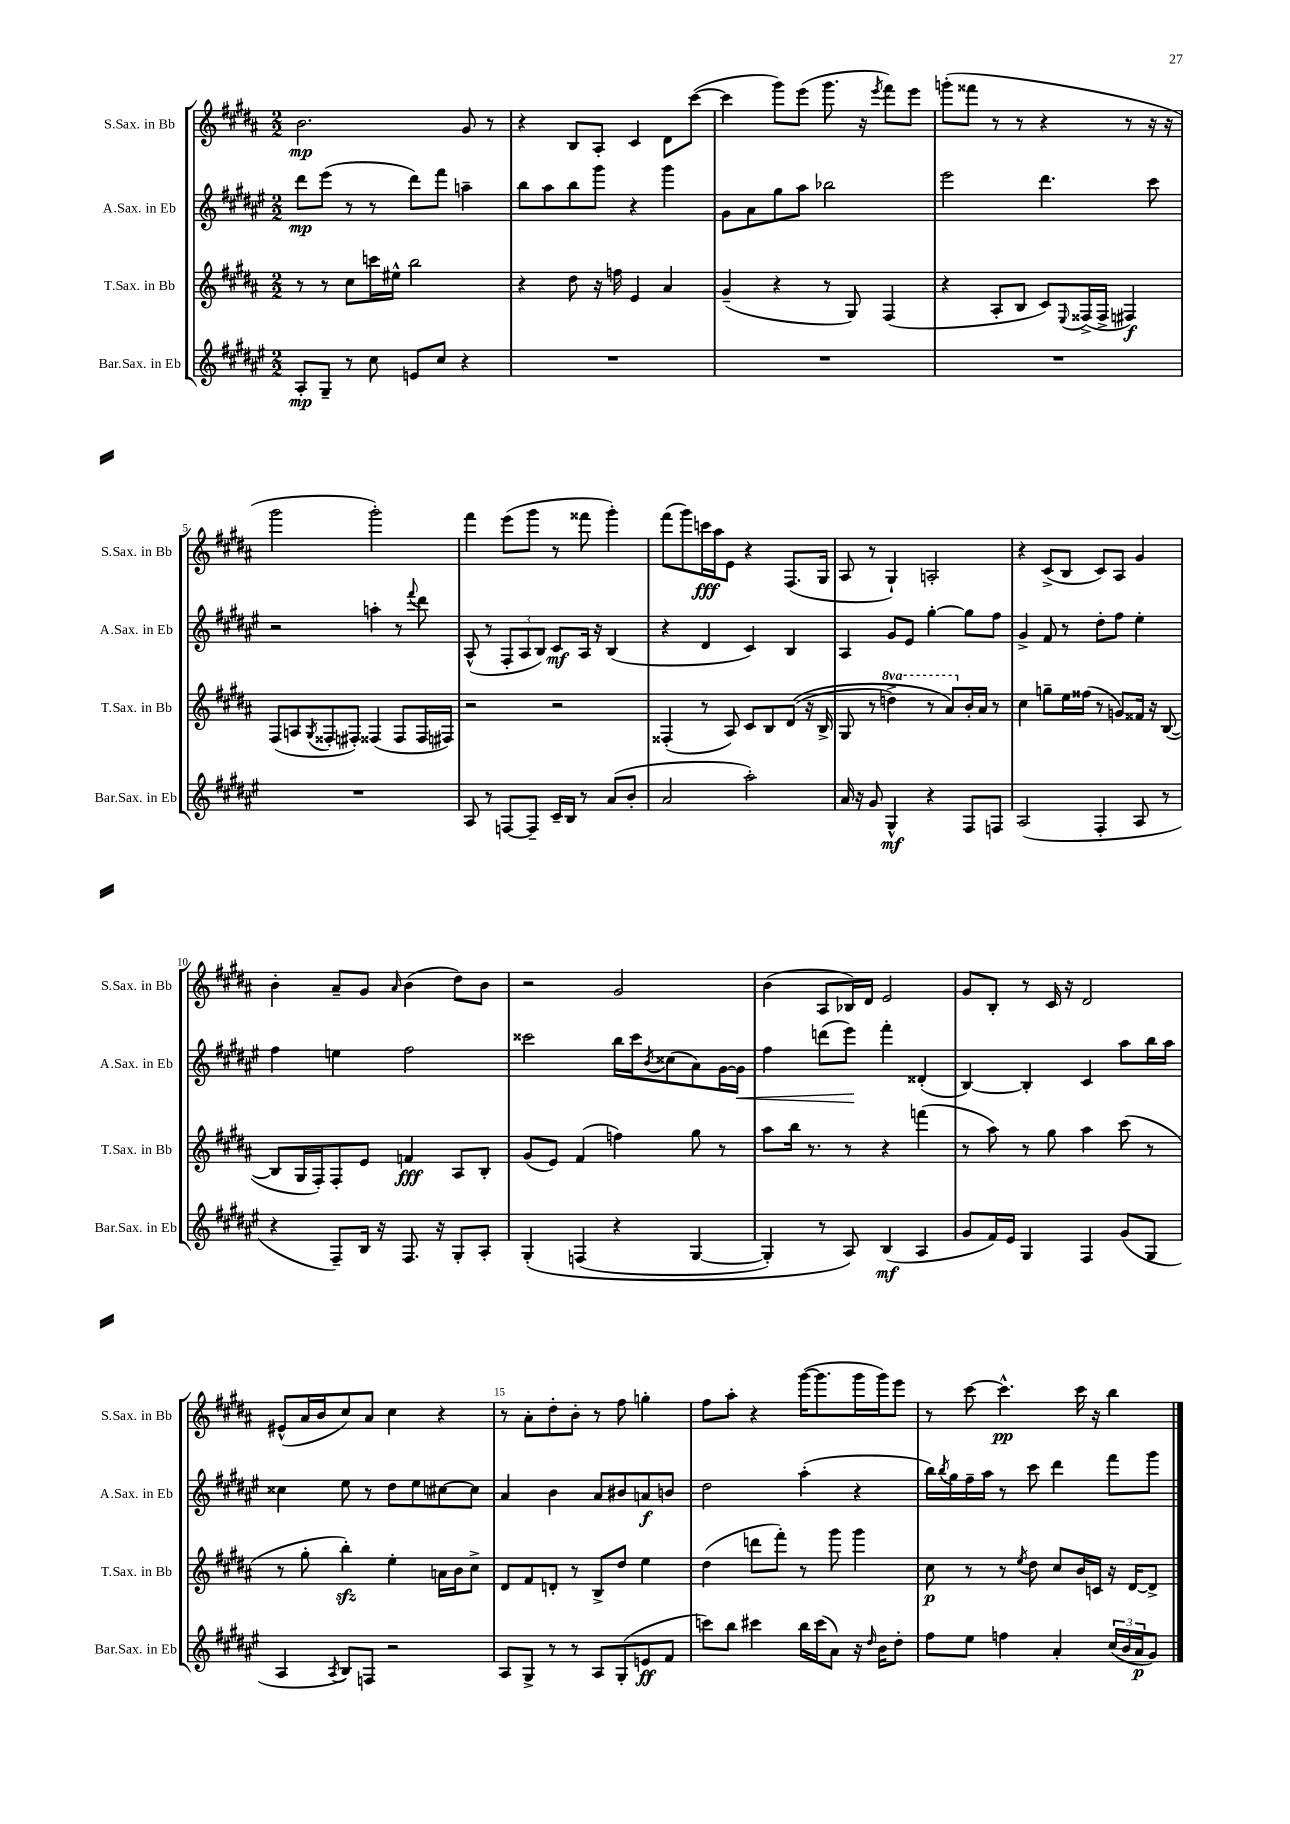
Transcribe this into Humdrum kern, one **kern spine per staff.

**kern	**kern	**kern	**kern
*staff4	*staff3	*staff2	*staff1
*clefG2	*clefG2	*clefG2	*clefG2
*k[f#c#g#d#a#e#]	*k[f#c#g#d#a#]	*k[f#c#g#d#a#e#]	*k[f#c#g#d#a#]
*M2/2	*M2/2	*M2/2	*M2/2
8A#'	8r	8ddd#	2.b
8G#~	8r	(8eee#	.
8r	8cc#	8r	.
8cc#	16ccc	8r	.
.	16ee#^^	.	.
8e	2bb	8ddd#)	.
8cc#	.	8fff#	.
4r	.	4aa~	8g#
.	.	.	8r
=	=	=	=
1r	4r	8bb	4r
.	.	8aa#	.
.	8dd#	8bb	8B
.	16r	8ggg#	8A#'
.	16ff	.	.
.	4e	4r	4c#
.	4a#	4ggg#	8d#
.	.	.	([8ccc#
=	=	=	=
1r	(4g#~	8g#	4ccc#]
.	.	8a#	.
.	4r	8gg#	8ggg#)
.	.	8aa#	(8eee
.	8r	2bb-	8.ggg#
.	8G#)	.	.
.	.	.	16r
.	.	.	8qeee
.	(4F#	.	8fff#)
.	.	.	8eee
=	=	=	=
1r	4r	2eee#	(8ggg'
.	.	.	8fff##
.	8A#'	.	8r
.	8B	.	8r
.	8c#)	4.ddd#	4r
.	8qqE	.	.
.	(16F##^	.	.
.	16F##^	.	.
.	4F#)	.	8r
.	.	8ccc#	16r
.	.	.	16r
=	=	=	=
1r	(8F#	2r	2ggg#
.	8A	.	.
.	8qG#	.	.
.	8F##'	.	.
.	8F#')	.	.
.	(4F##	4aa'	2ggg#')
.	8F##	8r	.
.	.	8qqfff#	.
.	16F##	8ddd#	.
.	16F#)	.	.
=	=	=	=
8A#	2r	(8A#^^	4fff#
8r	.	8r	.
[8F	.	12F#'	(8eee
.	.	12A#	.
8F~]	.	.	8ggg#
.	.	12B)	.
16c#~	2r	8c#	8r
16B	.	.	.
8r	.	16A#	8fff##
.	.	16r	.
(8a#	.	(4B	4ggg#')
8b'	.	.	.
=	=	=	=
2a#	(4F##'	4r	(8fff#
.	.	.	8ggg#)
.	8r	4d#	16ccc
.	.	.	16aa#
.	8A#)	.	8e
2aa#')	8c#	4c#)	4r
.	8B	.	.
.	&((8d#	4B	(8.F#
.	16r	.	.
.	16B^	.	16G#
=	=	=	=
16a#	8G#	4A#	8A#
16r	.	.	.
8g#	8r	.	8r
4G#^^	4ddd^)	8g#	4G#`)
.	.	8e#	.
4r	8r	[4gg#'	2A'
.	8aa#&)	.	.
8F#	16b'	8gg#]	.
.	16a#	.	.
8F	8r	8ff#	.
=	=	=	=
(2A#	4cc#	4g#^	4r
.	8gg~	8f#	(8c#^
.	16ee	8r	8B
.	(16ff##	.	.
4F#'	8r	8dd#'	8c#)
.	8g)	8ff#	8A#
8A#	16f##	4ee#'	4g#
.	16r	.	.
8r	([8B	.	.
=	=	=	=
4r	8B]	4ff#	4b'
.	16G#	.	.
.	16F#')	.	.
8F#~)	8F#'	4ee	8a#~
16B	8e	.	8g#
16r	.	.	.
.	.	.	16qqa#
8.F#	4f	2ff#	(4b
16r	.	.	.
8G#'	8A#	.	8dd#)
8A#'	8B'	.	8b
=	=	=	=
&(4G#'	(8g#	2ccc##	2r
.	8e)	.	.
(4F	(4f#	.	.
4r	4ff)	16bb	2g#
.	.	16ccc##	.
.	.	8qb	.
.	.	(8cc##	.
[4G#	8gg#	8a#)	.
.	8r	[16g#	.
.	.	16g#]	.
=	=	=	=
4G#'])	8aa#	4ff#	(4b
.	16bb	.	.
.	8.r	.	.
8r	.	(8ddd	8A#
8A#&)	8r	8eee#)	16B-)
.	.	.	16d#
(4B	4r	4fff#'	2e
4A#	(4fff	(4d##'	.
=	=	=	=
8g#	8r	[4B)	8g#
16f#)	8aa#)	.	8B'
16e#	.	.	.
4G#	8r	4B']	8r
.	8gg#	.	16c#
.	.	.	16r
4F#	4aa#	4c#	2d#
(8g#	(8ccc#	8aa#	.
8G#	8r	16bb	.
.	.	16aa#	.
=	=	=	=
4A#	8r	4cc##	(8e#^^
.	8gg#'	.	16a#
.	.	.	16b
8qA#	.	.	.
8B)	4bb')	8ee#	8cc#)
8F	.	8r	8a#
2r	4ee'	8dd#	4cc#
.	.	8ee#	.
.	16a	[8cc#	4r
.	16b	.	.
.	8cc#^	8cc#]	.
=	=	=	=
8A#	8d#	4a#	8r
8G#^	8f#	.	8a#'
8r	8d'	4b	8dd#'
8r	8r	.	8b'
8A#	8B^	8a#	8r
(8G#'	8dd#	8b#	8ff#
8e	4ee	8a	4gg'
8f#	.	8b	.
=	=	=	=
8ccc)	(4dd#	2dd#	8ff#
8bb	.	.	8aa#'
4ccc#	8ddd	.	4r
.	8fff#')	.	.
16bb	8r	(4aa#'	([16ggg#
(16ccc#	.	.	8.ggg#]
8a#)	8ggg#	.	.
16r	4ggg#	4r	16ggg#
16qqdd#	.	.	.
16b	.	.	16ggg#)
8dd#'	.	.	8eee
=	=	=	=
8ff#	8cc#	16bb)	8r
.	.	8qbb	.
.	.	16gg#	.
8ee#	8r	16ff#~	[8ccc#
.	.	16aa#	.
4ff	8r	8r	4.ccc#^^]
.	8qee	.	.
.	8dd#	8ccc#	.
4a#'	8cc#	4ddd#	.
.	16b	.	16ccc#
.	16c	.	16r
(24cc#	16r	8fff#	4bb
24b	.	.	.
.	[16d#	.	.
24a#	.	.	.
8g#)	8d#^]	8ggg#	.
==	==	==	==
*-	*-	*-	*-
